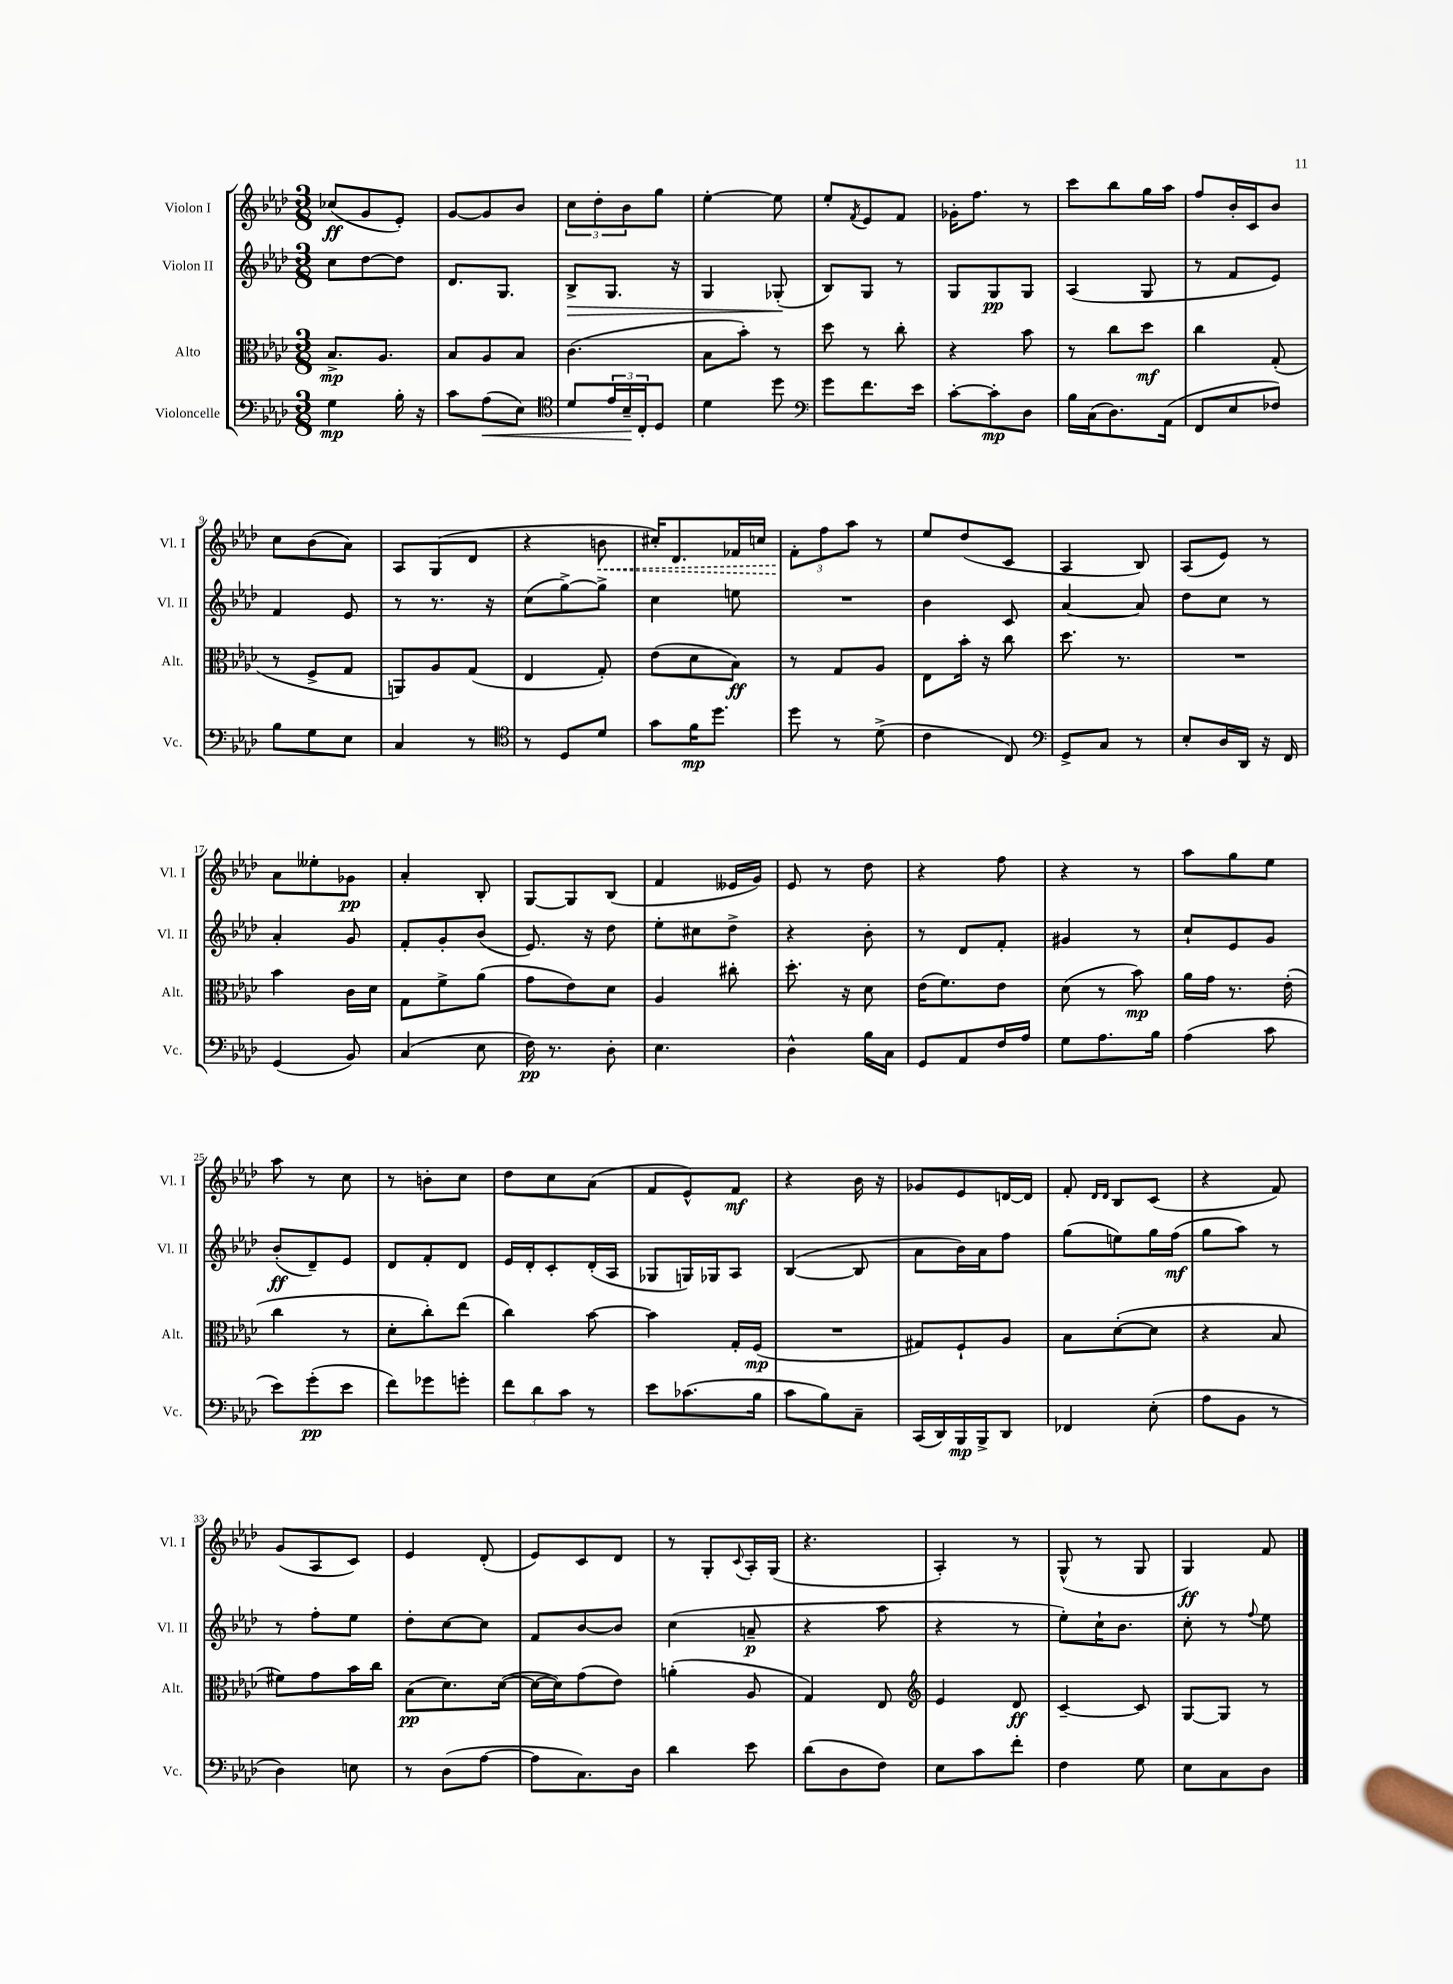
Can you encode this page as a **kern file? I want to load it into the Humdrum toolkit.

**kern	**dynam	**kern	**dynam	**kern	**dynam	**kern	**dynam
*part4	*part4	*part3	*part3	*part2	*part2	*part1	*part1
*staff4	*staff4	*staff3	*staff3	*staff2	*staff2	*staff1	*staff1
*I"Violoncelle	*	*I"Alto	*	*I"Violon II	*	*I"Violon I	*
*I'Vc.	*	*I'Alt.	*	*I'Vl. II	*	*I'Vl. I	*
*clefF4	*	*clefC3	*	*clefG2	*	*clefG2	*
*k[b-e-a-d-]	*	*k[b-e-a-d-]	*	*k[b-e-a-d-]	*	*k[b-e-a-d-]	*
*M3/8	*	*M3/8	*	*M3/8	*	*M3/8	*
=1	=1	=1	=1	=1	=1	=1	=1
4G\	mp	8.B-^/L	mp	8cc\L	.	(8cc-X/L	ff
.	.	.	.	[8dd-\	.	8g/	.
.	.	8.A-/J	.	.	.	.	.
16B-'\	.	.	.	8dd-\J]	.	8e-'/J)	.
16r	.	.	.	.	.	.	.
=2	=2	=2	=2	=2	=2	=2	=2
8c\L	.	8B-/L	.	8.d-/L	.	[8g/L	.
!	!LO:HP:b	!	!	!	!	!	!
(8A-\	<	8A-/	.	.	.	8g/]	.
.	.	.	.	8.G/J	.	.	.
8E-\J)	.	8B-/J	.	.	.	8b-/J	.
=3	=3	=3	=3	=3	=3	=3	=3
*clefC4	*	*	*	*	*	*	*
!	!	!	!	!	!LO:HP:b	!	!
8d-/L	.	(4.c\	.	8B-^/L	>	12cc\L	.
.	.	.	.	.	.	12dd-'\	.
24e-/L	.	.	.	8.G/J	.	.	.
24B-~/	.	.	.	.	.	12b-\	.
24C'/J	[	.	.	.	.	.	.
8D-/J	.	.	.	.	.	8gg\J	.
.	.	.	.	16r	.	.	.
=4	=4	=4	=4	=4	=4	=4	=4
4d-\	.	8B-\L	.	4G/	.	[4ee-'\	.
.	.	8b-'\J)	.	.	.	.	.
8dd-\	.	8r	.	(8G-X'/	.	8ee-\]	.
.	.	.	.	.	]	.	.
=5	=5	=5	=5	=5	=5	=5	=5
*clefF4	*	*	*	*	*	*	*
8g\L	.	8dd-\	.	8B-/L)	.	8ee-'/L	.
.	.	.	.	.	.	8qf/	.
8.f\	.	8r	.	8G/J	.	8e-/	.
.	.	8cc'\	.	8r	.	8f/J	.
16e-\Jk	.	.	.	.	.	.	.
=6	=6	=6	=6	=6	=6	=6	=6
[8c'\L	.	4r	.	8G/L	.	16g-X'\KL	.
.	.	.	.	.	.	8.ff\J	.
8c'\]	mp	.	.	8G/	pp	.	.
8D-\J	.	8b-\	.	8G/J	.	8r	.
=7	=7	=7	=7	=7	=7	=7	=7
16B-\LL	.	8r	.	(4A-/	.	8ccc\L	.
(16C\J	.	.	.	.	.	.	.
8.D-\)	.	8cc\L	.	.	.	8bb-\	.
.	.	8dd-\J	mf	8G/	.	16gg\L	.
(16AA-\Jk	.	.	.	.	.	16aa-\JJ	.
=8	=8	=8	=8	=8	=8	=8	=8
8FF/L	.	4cc\	.	8r	.	8ff/L	.
8E-/	.	.	.	8f/L	.	16b-'/L	.
.	.	.	.	.	.	16c/J	.
8F-X/J)	.	(8G'/	.	8e-/J)	.	8b-/J	.
!!LO:LB:g=z
=9	=9	=9	=9	=9	=9	=9	=9
8B-\L	.	8r	.	4f/	.	8cc\L	.
8G\	.	8F^/L	.	.	.	(8b-\	.
8E-\J	.	8G/J	.	8e-/	.	8a-\J)	.
=10	=10	=10	=10	=10	=10	=10	=10
4C/	.	8AAn/L)	.	8r	.	8A-/L	.
.	.	8A-/	.	8.r	.	(8G/	.
8r	.	(8G/J	.	.	.	8d-/J	.
.	.	.	.	16r	.	.	.
=11	=11	=11	=11	=11	=11	=11	=11
*clefC4	*	*	*	*	*	*	*
8r	.	4E-/	.	(8cc\L	.	4r	.
8D-/L	.	.	.	[8gg^\)	.	.	.
!	!	!	!	!	!	!	!LO:HP:b
8d-/J	.	8G'/)	.	8gg^\J]	.	8bn\	<
=12	=12	=12	=12	=12	=12	=12	=12
8g\L	.	(8e-\L	.	4cc\	.	16cc#X'/KL)	.
.	.	.	.	.	.	8.d-/	.
16f\K	mp	8d-\	.	.	.	.	.
8.dd-\J	.	.	.	.	.	.	.
.	.	8B-\J)	ff	8een\	.	16f-X/L	.
.	.	.	.	.	.	16ccn/JJ	.
=13	=13	=13	=13	=13	=13	=13	=13
8dd-\	.	8r	.	4.r	.	12f'\L	.
.	.	.	.	.	.	12ff\	[
8r	.	8G/L	.	.	.	.	.
.	.	.	.	.	.	12aa-\J	.
(8d-^\	.	8A-/J	.	.	.	8r	.
=14	=14	=14	=14	=14	=14	=14	=14
4c\	.	8E-\L	.	4b-\	.	8ee-/L	.
.	.	16b-'\Jk	.	.	.	(8dd-/	.
.	.	16r	.	.	.	.	.
8C/)	.	8cc\	.	8c/	.	8c/J	.
=15	=15	=15	=15	=15	=15	=15	=15
*clefF4	*	*	*	*	*	*	*
8GG^/L	.	8.dd-\	.	[4a-/	.	4A-/	.
8C/J	.	.	.	.	.	.	.
.	.	8.r	.	.	.	.	.
8r	.	.	.	8a-/]	.	8B-/)	.
=16	=16	=16	=16	=16	=16	=16	=16
8E-'/L	.	4.r	.	8dd-\L	.	(8A-/L	.
16D-/L	.	.	.	8cc\J	.	8e-/J)	.
16DD-/JJ	.	.	.	.	.	.	.
16r	.	.	.	8r	.	8r	.
16FF/	.	.	.	.	.	.	.
!!LO:LB:g=z
=17	=17	=17	=17	=17	=17	=17	=17
(4GG/	.	4b-\	.	4a-'/	.	8a-\L	.
.	.	.	.	.	.	8ee--X'\	.
8BB-/)	.	16c\LL	.	8g/	.	8g-X\J	pp
.	.	16d-\JJ	.	.	.	.	.
=18	=18	=18	=18	=18	=18	=18	=18
(4C/	.	8G\L	.	8f'/L	.	4a-'/	.
.	.	8f^\	.	8g'/	.	.	.
8E-\	.	(8a-\J	.	(8b-/J	.	8B-'/	.
=19	=19	=19	=19	=19	=19	=19	=19
16F\)	pp	8g\L	.	8.e-/)	.	[8G/L	.
8.r	.	.	.	.	.	.	.
.	.	8e-\)	.	.	.	8G/]	.
.	.	.	.	16r	.	.	.
8D-'\	.	8d-\J	.	8dd-\	.	(8B-/J	.
=20	=20	=20	=20	=20	=20	=20	=20
4.E-\	.	4A-/	.	8ee-'\L	.	4f/	.
.	.	.	.	8cc#X\	.	.	.
.	.	8cc#X'\	.	8dd-^\J	.	16e--X/LL	.
.	.	.	.	.	.	16g/JJ)	.
=21	=21	=21	=21	=21	=21	=21	=21
4D-^^\	.	8.dd-'\	.	4r	.	8e-/	.
.	.	.	.	.	.	8r	.
.	.	16r	.	.	.	.	.
16B-\LL	.	8d-\	.	8b-'\	.	8dd-\	.
16C\JJ	.	.	.	.	.	.	.
=22	=22	=22	=22	=22	=22	=22	=22
8GG/L	.	(16e-\KL	.	8r	.	4r	.
.	.	8.f\)	.	.	.	.	.
8AA-/	.	.	.	8d-/L	.	.	.
16F/L	.	8e-\J	.	8f'/J	.	8ff\	.
16A-/JJ	.	.	.	.	.	.	.
=23	=23	=23	=23	=23	=23	=23	=23
8G\L	.	(8d-\	.	4g#X/	.	4r	.
8.A-\	.	8r	.	.	.	.	.
.	.	8b-\)	mp	8r	.	8r	.
16B-\Jk	.	.	.	.	.	.	.
=24	=24	=24	=24	=24	=24	=24	=24
(4A-\	.	16a-\LL	.	8cc`/L	.	8aa-\L	.
.	.	16g\JJ	.	.	.	.	.
.	.	8.r	.	8e-/	.	8gg\	.
8c\	.	.	.	8g/J	.	8ee-\J	.
.	.	(16e-'\	.	.	.	.	.
!!LO:LB:g=z
=25	=25	=25	=25	=25	=25	=25	=25
8e-\L)	.	4cc\	.	(8b-'/L	ff	8aa-\	.
(8g'\	pp	.	.	8d-~/)	.	8r	.
8e-\J	.	8r	.	8e-/J	.	8cc\	.
=26	=26	=26	=26	=26	=26	=26	=26
8f\L)	.	8d-'\L	.	8d-/L	.	8r	.
8g-X\	.	8cc'\)	.	8f'/	.	8bn'\L	.
8gn'\J	.	(8ee-\J	.	8d-/J	.	8cc\J	.
=27	=27	=27	=27	=27	=27	=27	=27
12f\L	.	4cc\)	.	16e-/LL	.	8dd-\L	.
.	.	.	.	16d-'/J	.	.	.
12d-\	.	.	.	.	.	.	.
.	.	.	.	8c'/	.	8cc\	.
12c\J	.	.	.	.	.	.	.
8r	.	[8b-\	.	(16d-'/L	.	(8a-\J	.
.	.	.	.	16A-/JJ	.	.	.
=28	=28	=28	=28	=28	=28	=28	=28
8e-\L	.	4b-\]	.	8G-X/L	.	8f/L	.
(8.c-X\	.	.	.	16Gn/L)	.	8e-^^/)	.
.	.	.	.	16G-X/J	.	.	.
.	.	16G'/LL	.	8A-/J	.	8f/J	mf
16B-\Jk	.	(16F/JJ	mp	.	.	.	.
=29	=29	=29	=29	=29	=29	=29	=29
8c\L	.	4.r	.	([4B-/	.	4r	.
8B-\)	.	.	.	.	.	.	.
8C~\J	.	.	.	8B-/]	.	16b-\	.
.	.	.	.	.	.	16r	.
=30	=30	=30	=30	=30	=30	=30	=30
(16CC/LL	.	8G#X/L)	.	8a-\L	.	8g-X/L	.
16DD-/)	.	.	.	.	.	.	.
16BBB-/	mp	8F`/	.	16b-\L)	.	8e-/	.
16BBB-^/J	.	.	.	16a-\J	.	.	.
8DD-/J	.	8A-/J	.	8ff\J	.	[16dn/L	.
.	.	.	.	.	.	16d/JJ]	.
=31	=31	=31	=31	=31	=31	=31	=31
4FF-X/	.	8B-\L	.	(8gg\L	.	8f'/	.
.	.	.	.	.	.	16qqd-/LL	.
.	.	.	.	.	.	16qqd-/JJ	.
.	.	([8d-'\	.	8een\)	.	8B-/L	.
(8E-'\	.	8d-\J]	.	16gg\L	.	(8c/J	.
.	.	.	.	(16ff\JJ	mf	.	.
=32	=32	=32	=32	=32	=32	=32	=32
8A-\L	.	4r	.	8gg\L	.	4r	.
8BB-\J	.	.	.	8aa-\J)	.	.	.
8r	.	8B-/	.	8r	.	8f/)	.
!!LO:LB:g=z
=33	=33	=33	=33	=33	=33	=33	=33
4D-\)	.	8f#X\L)	.	8r	.	(8g/L	.
.	.	8g\	.	8ff'\L	.	8A-/	.
8En\	.	16b-\L	.	8ee-\J	.	8c/J)	.
.	.	16cc\JJ	.	.	.	.	.
=34	=34	=34	=34	=34	=34	=34	=34
8r	.	(8B-\L	pp	8dd-'\L	.	4e-/	.
(8D-\L	.	8.d-\)	.	[8cc\	.	.	.
[8A-\J	.	.	.	8cc\J]	.	(8d-'/	.
.	.	([16d-\Jk	.	.	.	.	.
=35	=35	=35	=35	=35	=35	=35	=35
8A-\L]	.	16d-\LL_	.	8f/L	.	8e-/L)	.
.	.	16d-\J])	.	.	.	.	.
8.C\)	.	(8g\	.	[8b-/	.	8c/	.
.	.	8e-\J)	.	8b-/J]	.	8d-/J	.
16D-\Jk	.	.	.	.	.	.	.
=36	=36	=36	=36	=36	=36	=36	=36
4d-\	.	(4an'\	.	(4cc\	.	8r	.
.	.	.	.	.	.	8G'/L	.
.	.	.	.	.	.	8qqc/	.
8e-\	.	8A-/	.	8an~/	p	16A-'/L	.
.	.	.	.	.	.	(16G/JJ	.
=37	=37	=37	=37	=37	=37	=37	=37
(8d-\L	.	4G/)	.	4r	.	4.r	.
8D-\	.	.	.	.	.	.	.
8F\J)	.	8E-/	.	8aa-\	.	.	.
=38	=38	=38	=38	=38	=38	=38	=38
*	*	*clefG2	*	*	*	*	*
8E-\L	.	4e-/	.	4r	.	4A-'/)	.
8c\	.	.	.	.	.	.	.
8f'\J	.	8d-/	ff	8r	.	8r	.
=39	=39	=39	=39	=39	=39	=39	=39
4F\	.	[4c~/	.	8ee-'\L)	.	(8G^^/	.
.	.	.	.	16cc`\K	.	8r	.
.	.	.	.	8.b-\J	.	.	.
8G\	.	8c/]	.	.	.	8G/	.
=40	=40	=40	=40	=40	=40	=40	=40
8E-\L	.	[8G/L	.	8cc'\	.	4G/)	ff
8C\	.	8G/J]	.	8r	.	.	.
.	.	.	.	8qqff/	.	.	.
8D-\J	.	8r	.	8ee-\	.	8f/	.
==	==	==	==	==	==	==	==
*-	*-	*-	*-	*-	*-	*-	*-
